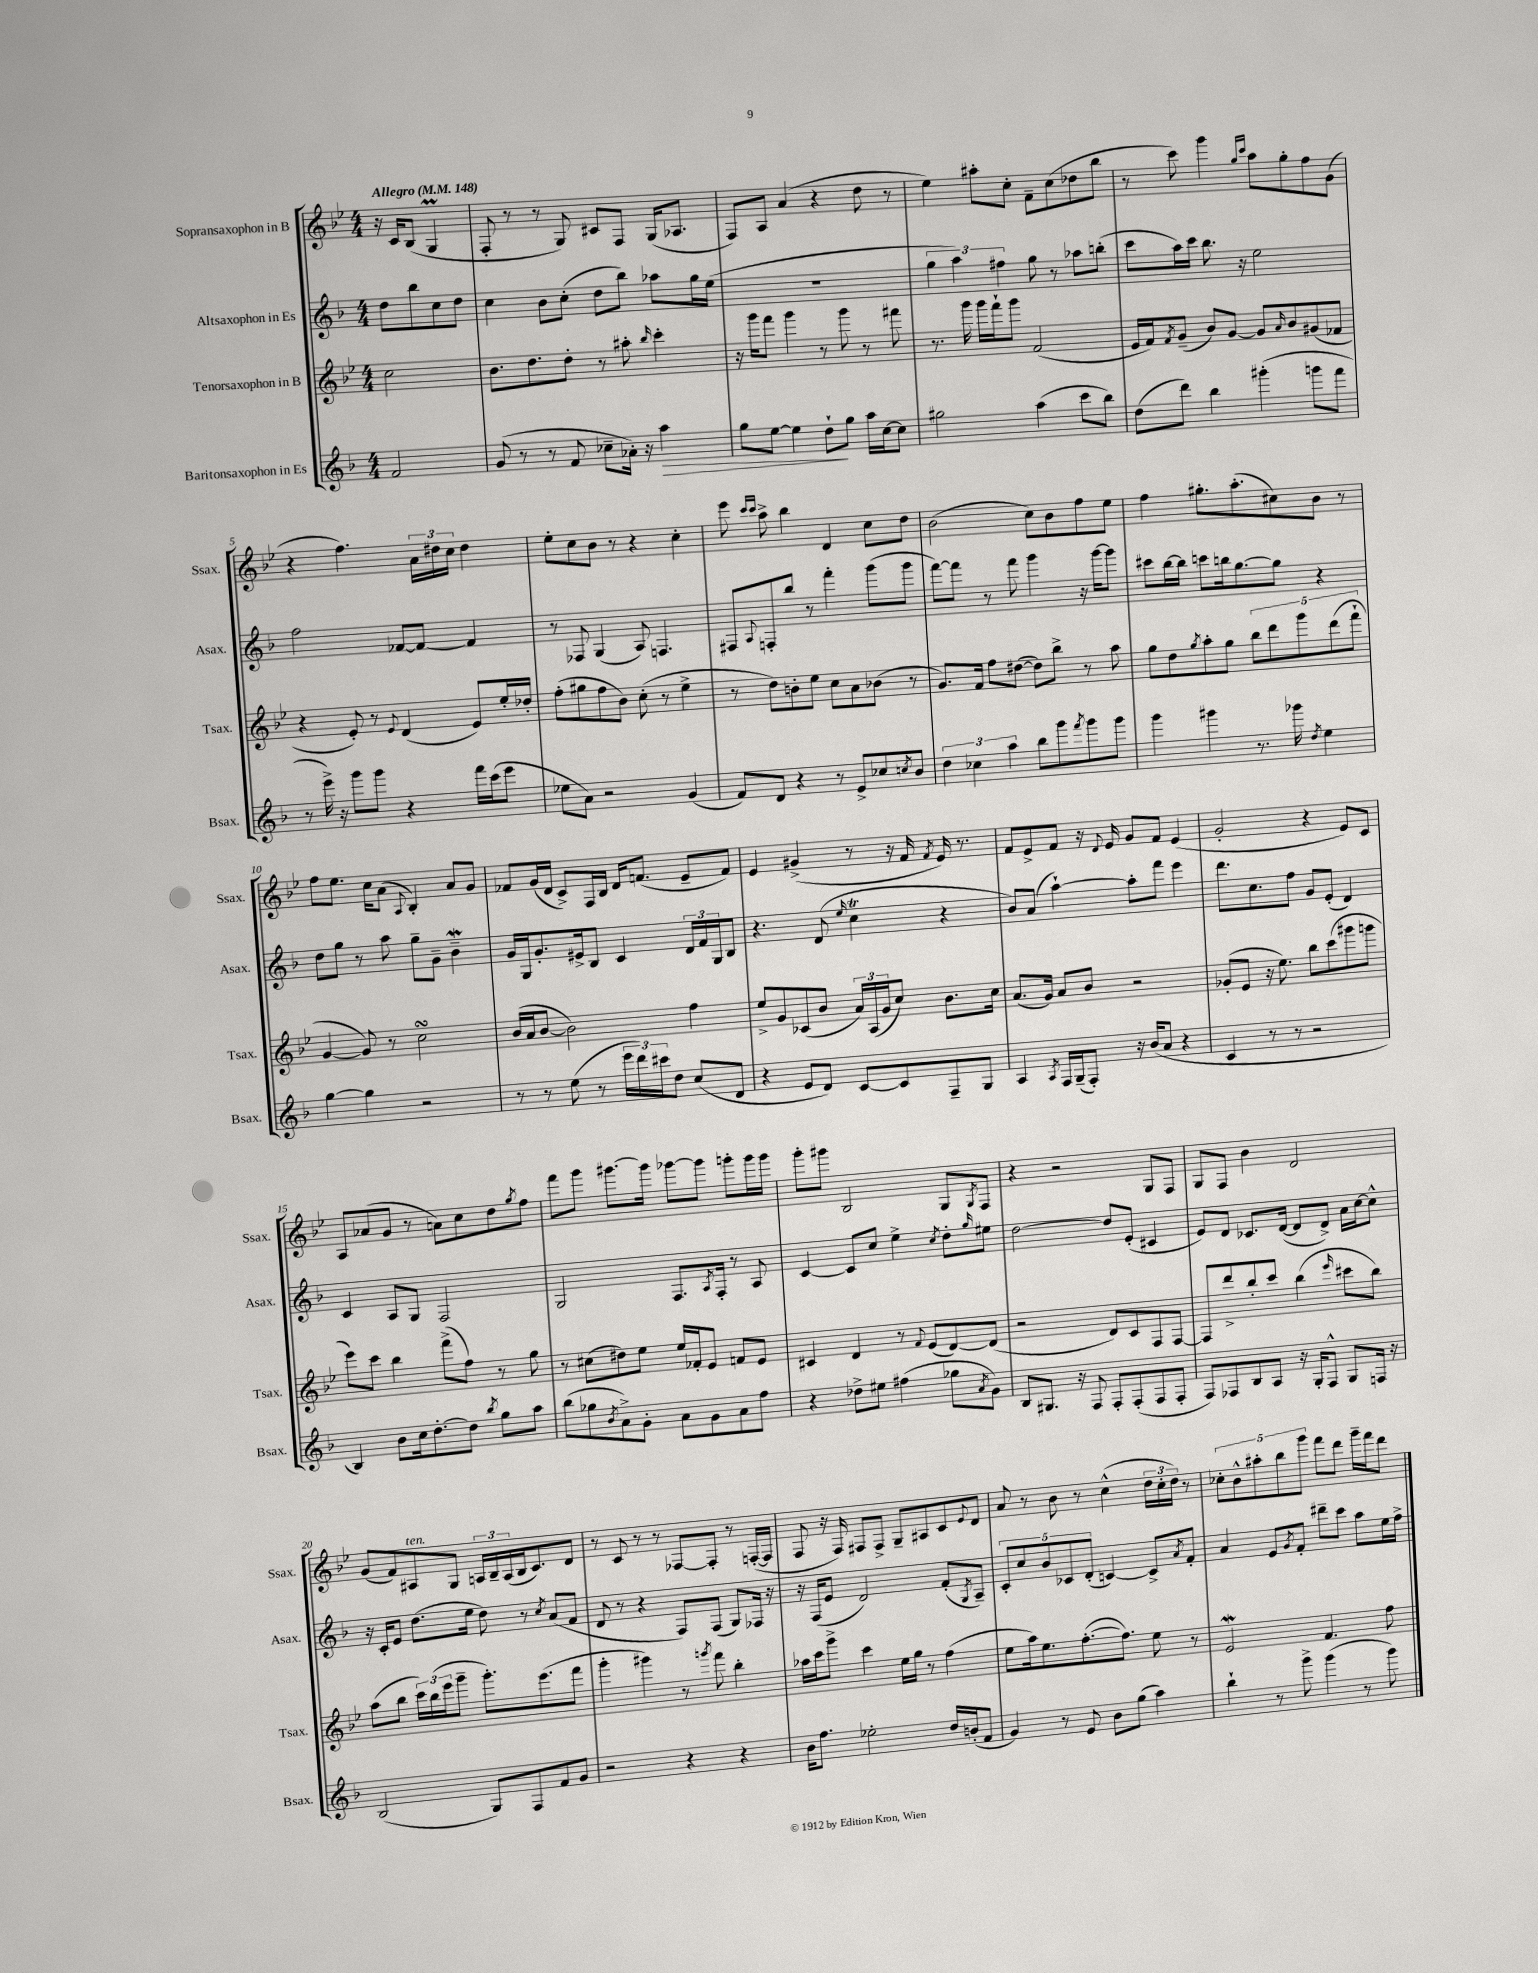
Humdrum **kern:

**kern	**kern	**kern	**kern
*staff4	*staff3	*staff2	*staff1
*clefG2	*clefG2	*clefG2	*clefG2
*k[b-]	*k[b-e-]	*k[b-]	*k[b-e-]
*M4/4	*M4/4	*M4/4	*M4/4
*MM148	*MM148	*MM148	*MM148
2f	2cc	8dd	16r
.	.	.	16c
.	.	8bb-	(8B-
.	.	8cc	4G
.	.	8dd	.
=	=	=	=
(8g	8.b-	4cc	8F'
8r	.	.	8r
.	8.dd	.	.
8r	.	8b-	8r
8f	8dd'	(8cc'	8G)
8cc-~	8r	8dd	8c#
16a-')	8aa#'	8bb-)	8F
16r	.	.	.
.	16qqbb-	.	.
4aa	4ccc'	8aa-	(16G
.	.	.	8.A-
.	.	16gg	.
.	.	(16ee	.
=	=	=	=
8gg	16r	1r	8F)
.	16ggg	.	.
[8ee	8fff	.	8A
4ee]	4ggg	.	(4a
8dd`	8r	.	4r
8gg	8ggg	.	.
16aa	8r	.	8dd
[16cc	.	.	.
8cc]	8fff#	.	8r
=	=	=	=
2gg#	8.r	6gg	4ee-)
.	.	6aa)	.
.	16ggg	.	.
.	16ggg	.	8aa#'
.	16fff`	.	.
.	.	6ff#	.
.	8ggg	.	8cc'
(4aa	(2f	8gg	8f~
.	.	8r	(8cc
8ccc	.	8aa-	8dd-
8bb-)	.	(8bb'	8bb-
=	=	=	=
(8dd	16e-	8ccc	8r
.	16f)	.	.
.	8qf	.	.
8ddd)	(8g~	16aa)	8ccc)
.	.	16ccc	.
4bb-	8b-)	8.bb-	4ggg
.	[8g	.	.
.	.	16r	.
.	.	.	16qqgg
.	.	.	16qqccc
(4ggg#'	8g]	2ee	8aa
.	16qqa	.	.
.	8b-	.	8gg'
8ggg	(8g#	.	8ff
8fff	8f-	.	(8g
=	=	=	=
8r	4r	2ff	4r
16eee^)	.	.	.
16r	.	.	.
8ggg	8e-')	.	4.ff)
8ggg	8r	.	.
.	8qqe-	.	.
4r	(4d	[8f-	.
.	.	8f-_	24a
.	.	.	24dd#
.	.	.	24cc
16fff	8e-)	4f-]	4dd#
(16ccc	.	.	.
8eee	16ee-'	.	.
.	16dd-'	.	.
=	=	=	=
8ee-	(8ff'	8r	8ee-'
8a)	8gg#	8F-	8cc
2r	8ff	(4G	8b-
.	8b-)	.	8r
.	(8cc'	8A)	4r
.	8r	4.F	.
(4g	4ee-^	.	4cc'
=	=	=	=
8f)	8r	8F#	8eee-
.	.	.	16qqccc
.	.	8qqA	16qqccc
8d	8dd)	8F'	8aa^
4r	8b'	8bb-	4bb-
.	8ee-	8r	.
8r	8cc	4fff'	4d
8e^	8a	.	.
8cc-	(8b-	(8ggg	8cc
8qcc	.	.	.
8b-	8r	8ggg	8dd
=	=	=	=
6dd	8.g)	[8fff)	(2b-
.	.	8fff]	.
6cc-	.	.	.
.	16f	.	.
.	8ff	8r	.
6aa	.	.	.
.	([8dd#	8fff	.
8bb-	8dd#])	4ggg	8cc)
8ggg	8bb-^	.	8b-
8qfff	.	.	.
8ggg	8r	16r	8ff
.	.	[16ggg	.
8ggg	8aa	8ggg]	8ee-
=	=	=	=
4ggg	8gg	8ccc#	4ff
.	8dd	[16bb-	.
.	.	16bb-]	.
.	8qgg	.	.
4ggg#	8aa'	8ccc	8.gg#'
.	8gg	16bb	.
.	.	[8.gg	(8.aa'
8.r	10bb-	.	.
.	10ddd	.	.
.	.	8gg]	8cc#)
16ggg-	.	.	.
.	10ggg	.	.
8qdd	.	.	.
4ee	.	4r	8b-
.	(10ddd	.	.
.	.	.	8r
.	10fff`	.	.
=	=	=	=
[4gg	[4g	8dd	8ff
.	.	8gg	8.ee-
4gg]	8g])	8r	.
.	.	.	16cc
.	8r	8aa	(8a
.	.	.	8qqA
2r	2cc	8gg~	4B-')
.	.	8g~	.
.	.	4b-~	8a
.	.	.	8g
=	=	=	=
8r	(16b-	16g	8f-
.	16a	16G	.
8r	[8b-	8.g'	(16g
.	.	.	16d
(8ee	2b-])	.	8c^)
.	.	16e#^	.
8r	.	8B-	16F
.	.	.	16B-
24eee	.	4c	16d
24ddd)	.	.	.
.	.	.	(8.f
24ccc#	.	.	.
8dd	.	.	.
(8cc	4ff	24d	8e-~
.	.	24f	.
.	.	24G	.
8d	.	8B-	8f)
=	=	=	=
4r	8ee-^	4.r	4e-
.	8g	.	.
8e	(8c-	.	(4g#^
8d)	8b-	(8d	.
.	.	16qqee	.
[8c	24a)	4cc	8r
.	(24A	.	.
.	24g	.	.
8c]	8cc)	.	16r
.	.	.	16f
.	.	.	8qf
8F~	8.b-	4r	16e-)
.	.	.	8.r
8G	.	.	.
.	16cc	.	.
=	=	=	=
4A	(8.a	8b-)	8f
.	.	(8a	8e-^
.	16g)	.	.
8qA	.	.	.
16F	8a	[4aa`)	8f
(16G~	.	.	.
8F')	8b-	.	16r
.	.	.	8qqd
.	.	.	16e-
16r	2r	8aa']	8g
(16b-	.	.	.
8a	.	8fff	8f
4r	.	4eee	(4e-
=	=	=	=
4c	(8g-'	8.ddd	2g'
.	8e-	.	.
.	.	8.cc	.
8r	16r	.	.
.	8.ee-)	.	.
8r	.	8ff	.
2r	8bb-	8g	4r
.	(8ccc	(8e'	.
.	8ggg#	4d)	8e-)
.	8ggg	.	8c
=	=	=	=
4B-)	8eee-)	4c	8A
.	8ccc	.	(8a-
8b-	4bb-	8A	8g
16cc	.	8G	8r
[8.dd'	.	.	.
.	(8fff^	2F	8a)
8dd]	8ff)	.	8cc
8qbb-	.	.	.
8gg	8r	.	8dd
.	.	.	8qgg
8aa	8gg	.	8ff
=	=	=	=
(8bb-	8r	2G	8fff
8gg-	(8cc#	.	8ggg
8qb-	.	.	.
8a^)	8dd#)	.	[8.ggg#
8g'	8ee-	.	.
.	.	.	16ggg#]
8a	16ee-	8.F	[8ggg-
.	16f-'	.	.
8g	8e-	.	8ggg-]
.	.	8qA	.
.	.	16F'	.
8a	8f	8r	8ggg'
8ff	8e-	8A	16ggg
.	.	.	16ggg
=	=	=	=
4r	4c#	[4c	8ggg'
.	.	.	8ggg#
8dd-^	4d	8c]	2B-
8ee#	.	8cc	.
(4ff#	8r	4ee^	.
.	8qqf	.	.
.	(8e-	.	.
.	.	8qcc	.
8gg-	[8d)	8dd'	8G
8qa	.	16qqgg	8qG
8g)	(8d]	8ee#	8F
=	=	=	=
8B-	2r	[2dd	4r
8.G#	.	.	.
.	.	.	2r
16r	.	.	.
8F	.	.	.
8F'	8d)	8dd]	.
(8F'	8c	(8e'	.
8F	8F	4c#	8G
8F'	[8F	.	8F
=	=	=	=
8F)	8F]	8e)	8G
8F-	8ddd^	8d	8F
8B-	8bb-'	8.c-	4b-
8A	8ccc	.	.
.	.	([16d	.
16r	(4bb-	8d]	2d
16G'	.	.	.
8F-^^	.	8d^)	.
.	16qqeee-	.	.
8G	8ccc#	16a	.
.	.	[16cc	.
16F	8bb-)	8cc^^]	.
16r	.	.	.
=	=	=	=
(2B-	(8aa	16r	(8g
.	.	16c'	.
.	8bb-	8e	8f)
.	24ccc)	(8.dd	8A#
.	(24bb-	.	.
.	24eee-	.	.
.	8ggg~	.	8G
.	.	16ee	.
8G)	8.ggg')	8dd)	24A
.	.	.	24B-~
.	.	.	(24A
8F	.	8r	16B-
.	(8.eee-	.	8.c)
.	.	8qcc	.
8f	.	(8a	.
8g	8fff	8f	8d
=	=	=	=
2r	4ggg'	8d	8r
.	.	8r	8c
.	4ggg#)	4r	8r
.	.	.	8r
4r	8r	8F)	[8F-
.	8qggg	.	.
.	8fff	(8F	8F-']
4r	4bb-'	8G)	8r
.	.	16F-	([16F'
.	.	16r	16F]
=	=	=	=
16b-	16aa-	16r	8F
8.ff	16ccc	(16F	.
.	8ggg^	8e	16r
.	.	.	16F)
2ee-'	4ccc	2d)	8F#
.	.	.	8F#^
.	16ee-	.	8G~
.	16gg	.	.
.	8r	.	8A#
16dd	(4ff	(8f'	8c
(16b'	.	.	.
.	.	8qG	8qqe-
8f	.	8A~)	8d
=	=	=	=
4g)	8ee-	10c'	8a
.	.	10cc	.
.	16aa)	.	8r
.	8.ee-	.	.
.	.	10b-	.
8r	.	.	8b-
.	.	10c-	.
8e	([8.ff'	.	8r
.	.	(10d'	.
8b-	.	[4c)	(4cc^^
.	8.ff])	.	.
(8gg	.	.	.
4aa)	8ee-	8c^]	24dd
.	.	.	24cc'
.	.	.	24dd)
.	.	8qa	.
.	8r	8f'	8r
=	=	=	=
4bb-`	2e-	4a	10cc-'
.	.	.	10b-^^
.	.	.	10aa#'
8r	.	8e	.
.	.	.	10bb-
.	.	8qg	.
8ggg^	.	8f'	.
.	.	.	10ggg
(4ggg	4.f	8ddd#~	8fff
.	.	8ccc	8ddd
8r	.	8aa	16ggg~
.	.	.	16fff
8ggg)	8ff	16ee	8ddd
.	.	16ff^	.
==	==	==	==
*-	*-	*-	*-
